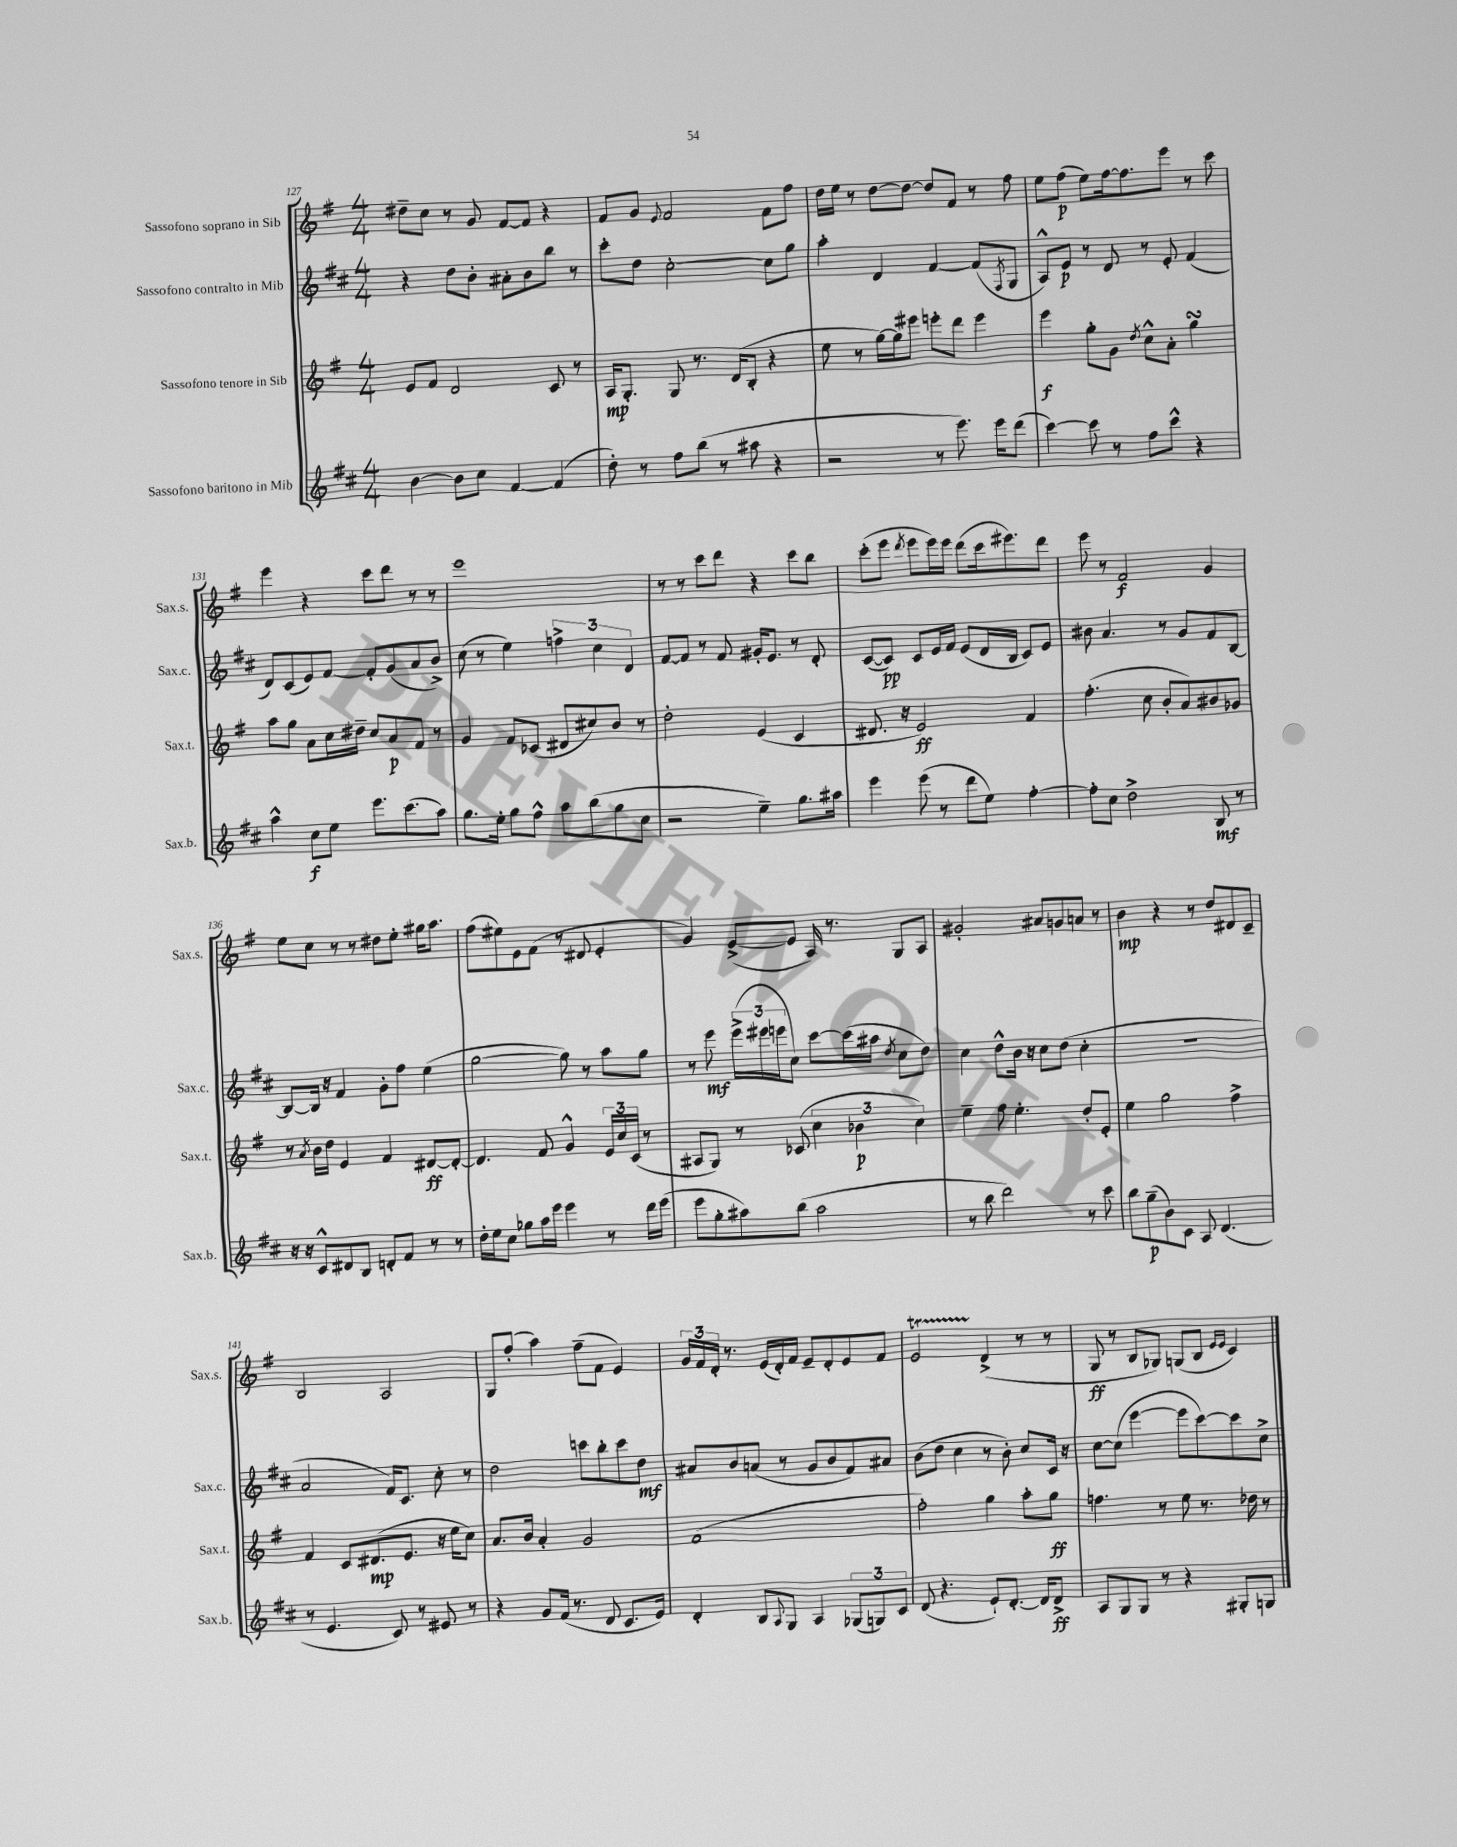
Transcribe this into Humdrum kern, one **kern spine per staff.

**kern	**dynam	**kern	**dynam	**kern	**dynam	**kern	**dynam
*part4	*part4	*part3	*part3	*part2	*part2	*part1	*part1
*staff4	*staff4	*staff3	*staff3	*staff2	*staff2	*staff1	*staff1
*I"Sassofono baritono in Mib	*	*I"Sassofono tenore in Sib	*	*I"Sassofono contralto in Mib	*	*I"Sassofono soprano in Sib	*
*I'Sax.b.	*	*I'Sax.t.	*	*I'Sax.c.	*	*I'Sax.s.	*
*clefG2	*	*clefG2	*	*clefG2	*	*clefG2	*
*k[f#c#]	*	*k[f#]	*	*k[f#c#]	*	*k[f#]	*
*M4/4	*	*M4/4	*	*M4/4	*	*M4/4	*
=127	=127	=127	=127	=127	=127	=127	=127
[4b\	.	8e/L	.	4r	.	8dd#X~\L	.
.	.	8f#/J	.	.	.	8cc\J	.
8b\L]	.	2d/	.	8dd\L	.	8r	.
8cc#\J	.	.	.	8b'\J	.	8g/	.
[4f#/	.	.	.	8a#X'\L	.	[8f#/L	.
.	.	.	.	8b\	.	8f#/J]	.
(4f#/]	.	8c/	.	8bb\J	.	4r	.
.	.	8r	.	8r	.	.	.
=128	=128	=128	=128	=128	=128	=128	=128
8dd'\)	.	16A/KL	mp	8ccc#'\L	.	8f#/L	.
.	.	8.G'/J	.	.	.	.	.
8r	.	.	.	8dd\J	.	8g/J	.
.	.	.	.	.	.	8qqe/	.
8ff#\L	.	8G/	.	[2cc#'\	.	2f#/	.
(8bb\J	.	8.r	.	.	.	.	.
8r	.	.	.	.	.	.	.
.	.	(16d/KL	.	.	.	.	.
8aa#X\	.	8B'/J	.	.	.	.	.
4r	.	4r	.	8cc#\L]	.	8f#\L	.
.	.	.	.	8gg\J	.	8ff#\J	.
=129	=129	=129	=129	=129	=129	=129	=129
2r	.	8ee\	.	4aa'\	.	16dd\LL	.
.	.	.	.	.	.	16ee\JJ	.
.	.	8r	.	.	.	8r	.
.	.	[16gg\LL)	.	4d/	.	[8dd\L	.
.	.	16gg\J]	.	.	.	.	.
.	.	8eee#X\J	.	.	.	8dd\J_	.
8r	.	8eeen'\L	.	[4f#/	.	8dd/L]	.
8.eee\)	.	8ddd\J	.	.	.	8f#/J	.
.	.	4eee\	.	(8f#/L]	.	8r	.
16eee\KL	.	.	.	.	.	.	.
.	.	.	.	8qF#/	.	.	.
(8ddd\J	.	.	.	8G/J	.	8ff#\	.
=130	=130	=130	=130	=130	=130	=130	=130
[4ccc#\)	.	4eee\	f	8A^^/L)	.	8ee\L	.
.	.	.	.	8e/J	p	(8ff#\J	p
8ccc#\]	.	8gg'\L	.	8r	.	8ee\L)	.
8r	.	8g\J	.	8d/	.	[16ff#\k	.
.	.	.	.	.	.	8.ff#\]	.
.	.	8qdd/	.	.	.	.	.
8ff#\L	.	8cc^^\L	.	8r	.	.	.
8ccc#^^\J	.	8a'\J	.	8e'/	.	8eee\J	.
4r	.	4ggsSSs\	.	(4f#/	.	8r	.
.	.	.	.	.	.	8ccc\	.
!!LO:LB:g=z
=131	=131	=131	=131	=131	=131	=131	=131
4aa^^\	.	8aa\L	.	8d/L)	.	4eee\	.
.	.	8gg\J	.	(8c#/	.	.	.
8cc#\L	f	8a\L	.	8e/)	.	4r	.
8ee\J	.	16cc\L	.	[8f#/J	.	.	.
.	.	16dd#X~\JJ	.	.	.	.	.
8.eee\L	.	8cc/L	.	8f#'/L]	.	8ccc\L	.
.	.	8a/	p	(8g/	.	8ddd\J	.
(8.ccc#\	.	.	.	.	.	.	.
.	.	8f#/J	.	8a/	.	8r	.
8aa\J)	.	8r	.	8b^/J)	.	8r	.
=132	=132	=132	=132	=132	=132	=132	=132
8.gg\L	.	4g/	.	(8cc#\	.	1eee	.
.	.	.	.	8r	.	.	.
16ee'\Jk	.	.	.	.	.	.	.
8gg\L	.	8f#/L	.	4ee\)	.	.	.
8ff#^^\J	.	(8c-X/J	.	.	.	.	.
8aa\L	.	8d#X/L	.	6ffn^\	.	.	.
(8bb\	.	8cc#X/)	.	.	.	.	.
.	.	.	.	6cc#\	.	.	.
8gg\	.	8b/J	.	.	.	.	.
.	.	.	.	6d/	.	.	.
8cc#\J	.	8r	.	.	.	.	.
=133	=133	=133	=133	=133	=133	=133	=133
2r	.	2dd'\	.	[8f#/L	.	8r	.
.	.	.	.	8f#/J]	.	8r	.
.	.	.	.	8r	.	8ccc\L	.
.	.	.	.	8f#/	.	8ddd\J	.
4ee~\)	.	(4e/	.	16g#X'/KL	.	4r	.
.	.	.	.	8.e/J	.	.	.
8.gg\L	.	4c/	.	8r	.	8ccc\L	.
.	.	.	.	8d'/	.	8bb\J	.
16aa#X\Jk	.	.	.	.	.	.	.
=134	=134	=134	=134	=134	=134	=134	=134
4eee\	.	8.d#X/	.	([8c#/L	.	(8ccc'\L	.
.	.	.	.	8c#/J])	pp	8eee\J	.
.	.	16r	.	.	.	.	.
.	.	.	.	.	.	8qddd/	.
(8eee\	.	2e/)	ff	8c#/L	.	8eee\L	.
8r	.	.	.	16e/L	.	16eee\L)	.
.	.	.	.	16f#/JJ	.	16eee\JJ	.
8ddd\L	.	.	.	(8e/L	.	(8ddd\L	.
8ee\J)	.	.	.	16d/L	.	16ccc\k	.
.	.	.	.	16B/JJ	.	8.eee#X\)	.
[4ff#'\	.	4f#/	.	8c#/L)	.	.	.
.	.	.	.	8e/J	.	8ddd\J	.
=135	=135	=135	=135	=135	=135	=135	=135
8ff#'\L]	.	(4.ff#'\	.	8b#X\	.	8eee\	.
8cc#\J	.	.	.	4.a/	.	8r	.
2dd^\	.	.	.	.	.	2f#/	f
.	.	8cc\	.	.	.	.	.
.	.	8b'/L	.	8r	.	.	.
.	.	8a/)	.	8g/L	.	.	.
8B/	mf	8b#X/	.	8f#/	.	4g/	.
8r	.	8g-X/J	.	[8B/J	.	.	.
!!LO:LB:g=z
=136	=136	=136	=136	=136	=136	=136	=136
16r	.	8r	.	8B/L_	.	8ee\L	.
16r	.	.	.	.	.	.	.
.	.	8qa/	.	.	.	.	.
8c#^^/L	.	16b\LL	.	16B/Jk]	.	8cc\J	.
.	.	16dd\JJ	.	16r	.	.	.
8d#X/	.	4e/	.	4f#/	.	8r	.
8B/J	.	.	.	.	.	8r	.
8dn'/L	.	4f#/	.	8g'\L	.	8dd#X\L	.
8f#/J	.	.	.	8ff#\J	.	8ee'\J	.
8r	.	[8d#X/L	ff	(4ee\	.	16gg#X\KL	.
.	.	.	.	.	.	8.aa\J	.
8r	.	8d#'/J_	.	.	.	.	.
=137	=137	=137	=137	=137	=137	=137	=137
16dd'\LL	.	4.d#/]	.	[2gg\	.	(8ff#\L	.
16ee\J	.	.	.	.	.	.	.
8cc#\J	.	.	.	.	.	8ee#X\)	.
8gg-X\L	.	.	.	.	.	8e\	.
16aa\L	.	8f#/	.	.	.	(8f#\J	.
16eee\JJ	.	.	.	.	.	.	.
4eee\	.	4g^^/	.	8gg\])	.	8r	.
.	.	.	.	8r	.	8d#X/	.
8r	.	24e/LL	.	8aa\L	.	4e'/	.
.	.	24cc/	.	.	.	.	.
.	.	(24c/JJ	.	.	.	.	.
16ddd\LL	.	8r	.	8gg\J	.	.	.
(16eee\JJ	.	.	.	.	.	.	.
=138	=138	=138	=138	=138	=138	=138	=138
8eee\L	.	8A#X/L	.	8r	.	4g/)	.
8gg'\	.	8G/J)	.	8eee\	mf	.	.
8aa#X\)	.	8r	.	(24eee^\LL	.	([8e^/L	.
.	.	.	.	24eee#X\	.	.	.
.	.	.	.	24eeen\J	.	.	.
(8bb\J	.	(8c-X/	.	8cc#\J)	.	8e/J]	.
2aa#\	.	6cc\	.	[8ccc#\L	.	16A/)	.
.	.	.	.	.	.	8.r	.
.	.	.	.	(16ccc#\L]	.	.	.
.	.	6b-X\	p	.	.	.	.
.	.	.	.	16aa#X\JJ	.	.	.
.	.	.	.	8qdd/	.	.	.
.	.	.	.	8cc#\L	.	8G/L	.
.	.	6cc\)	.	.	.	.	.
.	.	.	.	8dd\J)	.	8A/J	.
=139	=139	=139	=139	=139	=139	=139	=139
8r	.	4ee~\	.	4cc#\	.	2g#X'/	.
8bb\	.	.	.	.	.	.	.
2ddd\)	.	8ff#\	.	8dd^^\L	.	.	.
.	.	4.ee'\	.	16b\Jk	.	.	.
.	.	.	.	16r	.	.	.
.	.	.	.	8cc#\L	.	8a#X/L	.
.	.	.	.	(8dd\J	.	8gn/	.
8r	.	8dd'/L	.	4cc#'\	.	8an/J	.
8ccc#\	.	8e'/J	.	.	.	8r	.
=140	=140	=140	=140	=140	=140	=140	=140
8bb\L	.	4ee\	.	1r	.	4b\	mp
(8gg~\	p	.	.	.	.	.	.
8b\)	.	2gg\	.	.	.	4r	.
8c#\J	.	.	.	.	.	.	.
8A/	.	.	.	.	.	8r	.
(4.d/	.	.	.	.	.	8dd/L	.
.	.	4ff#^\	.	.	.	8d#X/	.
.	.	.	.	.	.	8c~/J	.
!!LO:LB:g=z
=141	=141	=141	=141	=141	=141	=141	=141
8r	.	4f#/	.	2a/	.	2B/	.
4.e/	.	.	.	.	.	.	.
.	.	8c/L	.	.	.	.	.
.	.	(8.d#X/	mp	.	.	.	.
8c#/)	.	.	.	16f#/KL)	.	2A/	.
.	.	8.e/J	.	8.c#/J	.	.	.
8r	.	.	.	.	.	.	.
8e#X/	.	16r	.	8cc#'\	.	.	.
.	.	16ee\KL	.	.	.	.	.
8r	.	8cc\J)	.	8r	.	.	.
=142	=142	=142	=142	=142	=142	=142	=142
4r	.	8.a/L	.	2dd\	.	8G/L	.
.	.	.	.	.	.	(8ff#'/J	.
.	.	16b/Jk	.	.	.	.	.
8g/L	.	4a'/	.	.	.	4aa\)	.
(16f#/Jk	.	.	.	.	.	.	.
8.r	.	.	.	.	.	.	.
.	.	2g/	.	8cccn\L	.	(8ff#~\L	.
8d/	.	.	.	8bb'\	.	8f#\J	.
8.c#/L	.	.	.	8ccc\	.	4e/)	.
.	.	.	.	8dd\J	mf	.	.
16e/Jk)	.	.	.	.	.	.	.
=143	=143	=143	=143	=143	=143	=143	=143
4d'/	.	(1f#	.	8a#X/L	.	24g/LL	.
.	.	.	.	.	.	24f#/	.
.	.	.	.	.	.	24d'/JJ	.
.	.	.	.	8b/	.	8.r	.
8B/L	.	.	.	(8an/J	.	.	.
.	.	.	.	.	.	(16e/LL	.
8qqA/	.	.	.	.	.	.	.
8G/J	.	.	.	8r	.	16d'/)	.
.	.	.	.	.	.	16f#/JJ	.
4A/	.	.	.	8g/L	.	8e~/L	.
.	.	.	.	8b/	.	8d'/	.
(12G-X/L	.	.	.	8f#/)	.	8e/	.
12Gn/)	.	.	.	.	.	.	.
.	.	.	.	8a#X/J	.	8f#/J	.
12c#/J	.	.	.	.	.	.	.
=144	=144	=144	=144	=144	=144	=144	=144
(8d/	.	2ff#'\)	.	(8b\L	.	2eT/	.
4.r	.	.	.	8dd\J	.	.	.
.	.	.	.	4cc#\	.	.	.
8e`/L)	.	4gg\	.	8r	.	(4d^/	.
[8.d'/J	.	.	.	8b'\)	.	.	.
.	.	8aa'\L	.	8cc#/L	.	8r	.
16d/KL]	.	.	.	.	.	.	.
8d^/J	ff	8gg\J	ff	16c#/Jk	.	8r	.
.	.	.	.	16r	.	.	.
=145	=145	=145	=145	=145	=145	=145	=145
8A/L	.	4.ffn\	.	[8cc#\L	.	8G/	ff
8G/	.	.	.	(8cc#\J]	.	8r	.
8G/J	.	.	.	[4eee\	.	8B/L	.
8r	.	8r	.	.	.	8G-X/J)	.
4r	.	8ee\	.	8eee\L]	.	(8Gn/L	.
.	.	8.r	.	[8ccc#\)	.	8B/J	.
.	.	.	.	.	.	16qqe/LL	.
.	.	.	.	.	.	16qqe/JJ	.
8G#X'/L	.	.	.	8ccc#\]	.	4c/)	.
.	.	16dd-X\	.	.	.	.	.
8Gn/J	.	8r	.	8cc#^\J	.	.	.
==	==	==	==	==	==	==	==
*-	*-	*-	*-	*-	*-	*-	*-
